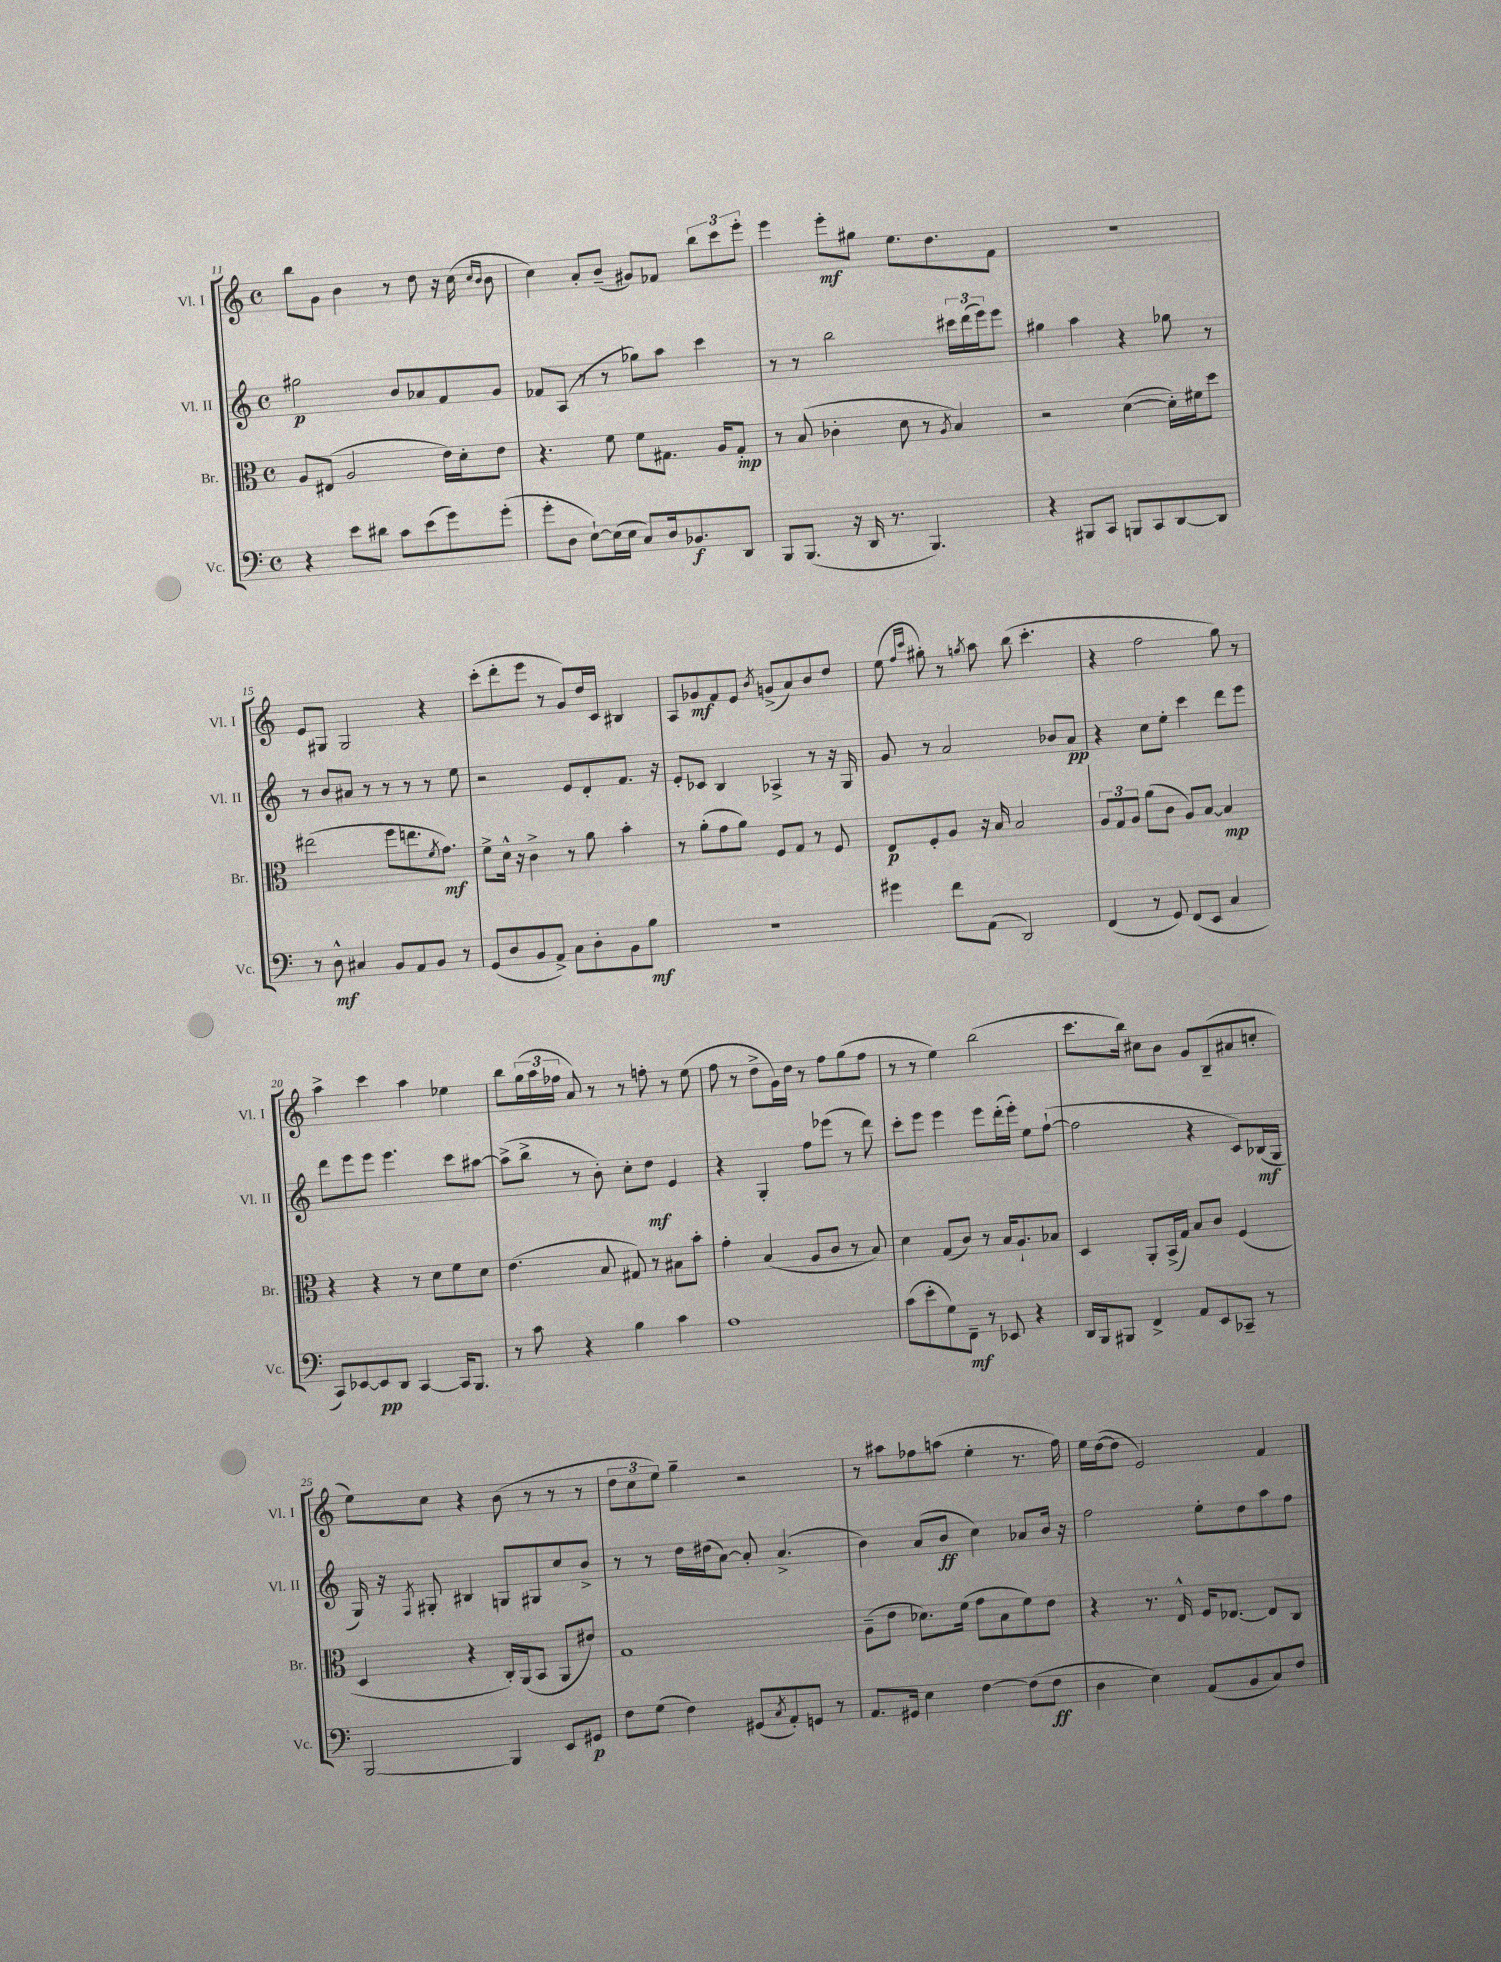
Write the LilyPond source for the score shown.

<<
\new StaffGroup <<
\new Staff = "s0" \with { instrumentName = "Vl. I" shortInstrumentName = "Vl. I" } {
    \clef treble \key c \major \defaultTimeSignature \time 4/4
    b''8 g'8 b'4 r8 d''8 r16 c''16( \grace { c''16 b'16 } b'8 |
    c''4) a'8-. b'8--( gis'8) fes'8 \tuplet 3/2 { b''8 c'''8 e'''8-. } |
    e'''4 e'''8-.\mf gis''8 e''8. d''8. f'8 |
    r1 |
    e'8 gis8 gis2 r4 |
    c'''8-.( d'''8-. e'''8 r8 g'8) d''16 c'16 bis4 |
    a8 ges'8\mf f'8 e'8 \acciaccatura { b'8 } g'8->( a'8) b'8 d''8 |
    e''8( \grace { f''16 c'''16 } gis''8-.) r8 \acciaccatura { g''8 } a''8 b''8( c'''4.-. |
    r4 f''2 g''8) r8 |
    a''4-> c'''4 a''4 ees''4 |
    b''8 \tuplet 3/2 { g''16( a''16 fes''16 } a'8) r8 r8 f''8-. r8 e''8( |
    f''8 r8 d''8-> g'16) d''16 r8 f''8 g''8( f''8 |
    r8 r8 e''4) b''2( |
    c'''8. b''16) cis''8 b'8 g'8 b8--( ais'8 c''8-. |
    e''8) c''8 r4 b'8( r8 r8 r8 |
    \tuplet 3/2 { d''8 c''8 e''8) } g''4-- r2 |
    r8 ais''8 fes''8 a''8( e''4-. r8. fes''16) |
    e''16 d''16~( d''8 e'2) f'4 \bar "|." |
}
\new Staff = "s1" \with { instrumentName = "Vl. II" shortInstrumentName = "Vl. II" } {
    \clef treble \key c \major \defaultTimeSignature \time 4/4
    gis''2\p b'8 aes'8 f'8 g'8 |
    fes'8 a8( r8 r8 ges''8) a''8 c'''4 |
    r8 r8 b''2 \tuplet 3/2 { cis'''16 d'''16( e'''16) } e'''8 |
    gis''4 a''4 r4 ges''8 r8 |
    r8 b'8 ais'8 r8 r8 r8 r8 e''8 |
    r2 e'8 d'8-. f'8. r16 |
    e'8-. ces'8 b4 aes4-> r8 r16 g16 |
    g'8 r8 a'2 bes'8 a'8\pp |
    r4 c''8 e''8-. c'''4 d'''8 e'''8 |
    d'''8 e'''8 e'''8 e'''4. c'''8 ais''8~ |
    ais''8->( b''8-> r8 b'8-.) c''8-. d''8\mf e'4 |
    r4 g4-. f''8 ees'''8( r8 d'''8) |
    c'''8-. e'''8 e'''4 e'''8 d'''16-.( e'''16-.) e''8 f''8~-!( |
    f''2 r4 c'8) bes16\mf( g16 |
    g16) r16 \acciaccatura { f8 } gis8-. bis4 g8 gis8 c''8 b'8-> |
    r8 r8 d''16 dis''16( a'8~) a'8-. a'4.->( |
    b'4) a'8( b'8\ff c''4) aes'8 b'16 r16 |
    f''2 e''8-. d''8 a''8 f''8 \bar "|." |
}
\new Staff = "s2" \with { instrumentName = "Br." shortInstrumentName = "Br." } {
    \clef alto \key c \major \defaultTimeSignature \time 4/4
    a8 eis8( a2 e'16) d'16-. e'8 |
    r4. f'8 f'8 gis8. a16 gis8-.\mp |
    r8 b8( ces'4-. d'8 r8 \acciaccatura { a8 } b4) |
    r2 d'4~( d'16-.) fis'16 d''8 |
    eis''2( f''8 e''8. \acciaccatura { f'8 } g'8.\mf) |
    f'8-> d'16-^ r16 c'4-> r8 a'8 b'4-. |
    r8 a'8-.( g'8 a'8) f8 g8 r8 f8 |
    e8\p f8-. a8 r16 b16 b2 |
    \tuplet 3/2 { a8 g8 a8 } a'8( c'8 a8) b8~ b4\mp |
    r4 r4 r8 d'8 f'8 d'8 |
    e'4.( b8 gis8) r8 bis8 b'8-. |
    g'4-. b4( a8 c'8 r8 b8) |
    d'4 g8( c'8) r8 b16 a8.-! bes8 |
    d4 a,8-. b,16->( g16) b8 c'8 f4( |
    d4 r4 c16-.) a,16( b,8 a,8 eis'8) |
    g1 |
    a8--( e'8 des'8.) f'16( g'8 b8 f'8) e'8 |
    r4 r8. e16-^ f16 ees8.~ ees8 c8 \bar "|." |
}
\new Staff = "s3" \with { instrumentName = "Vc." shortInstrumentName = "Vc." } {
    \clef bass \key c \major \defaultTimeSignature \time 4/4
    r4 e'8 dis'8 c'8 e'8( g'8) g'8-.( |
    g'8-. d8 e8~-!) e16( e16 c8) d16 bes,8.\f d,8 |
    b,,8 b,,8.( r16 d,16 r8. b,,4.) |
    r4 bis,,8 c,8 b,,8 c,8 d,8~ d,8 |
    r8 d8-^\mf cis4 b,8 a,8 b,8 r8 |
    g,8( d8 b,8 a,8->) c8 d8-. b,8 b8\mf |
    R1 |
    gis'4 f'8 a,8( d,2) |
    f,4( r8 g,8) f,8( e,8 c4 |
    c,8) ees,8~ ees,8\pp d,8 c,4~ c,16 b,,8. |
    r8 c'8 r4 b4 c'4 |
    a1 |
    c'8( e'8-. g8) f,8--\mf r8 ees,8 r4 |
    d,16 b,,16 bis,,8 f,4-> a,8 e,8 ces,8-- r8 |
    b,,2~ b,,4 e,8 gis,8\p |
    f8 g8( f4) gis,8( \acciaccatura { c8 } a,8-.) g,8 r8 |
    a,8. gis,16 e4 f4~ f8( f8\ff |
    d4 e4) a,8( b,8 c8) f8 \bar "|." |
}
>>
>>
\layout { \context { \Score currentBarNumber = #11 } }
